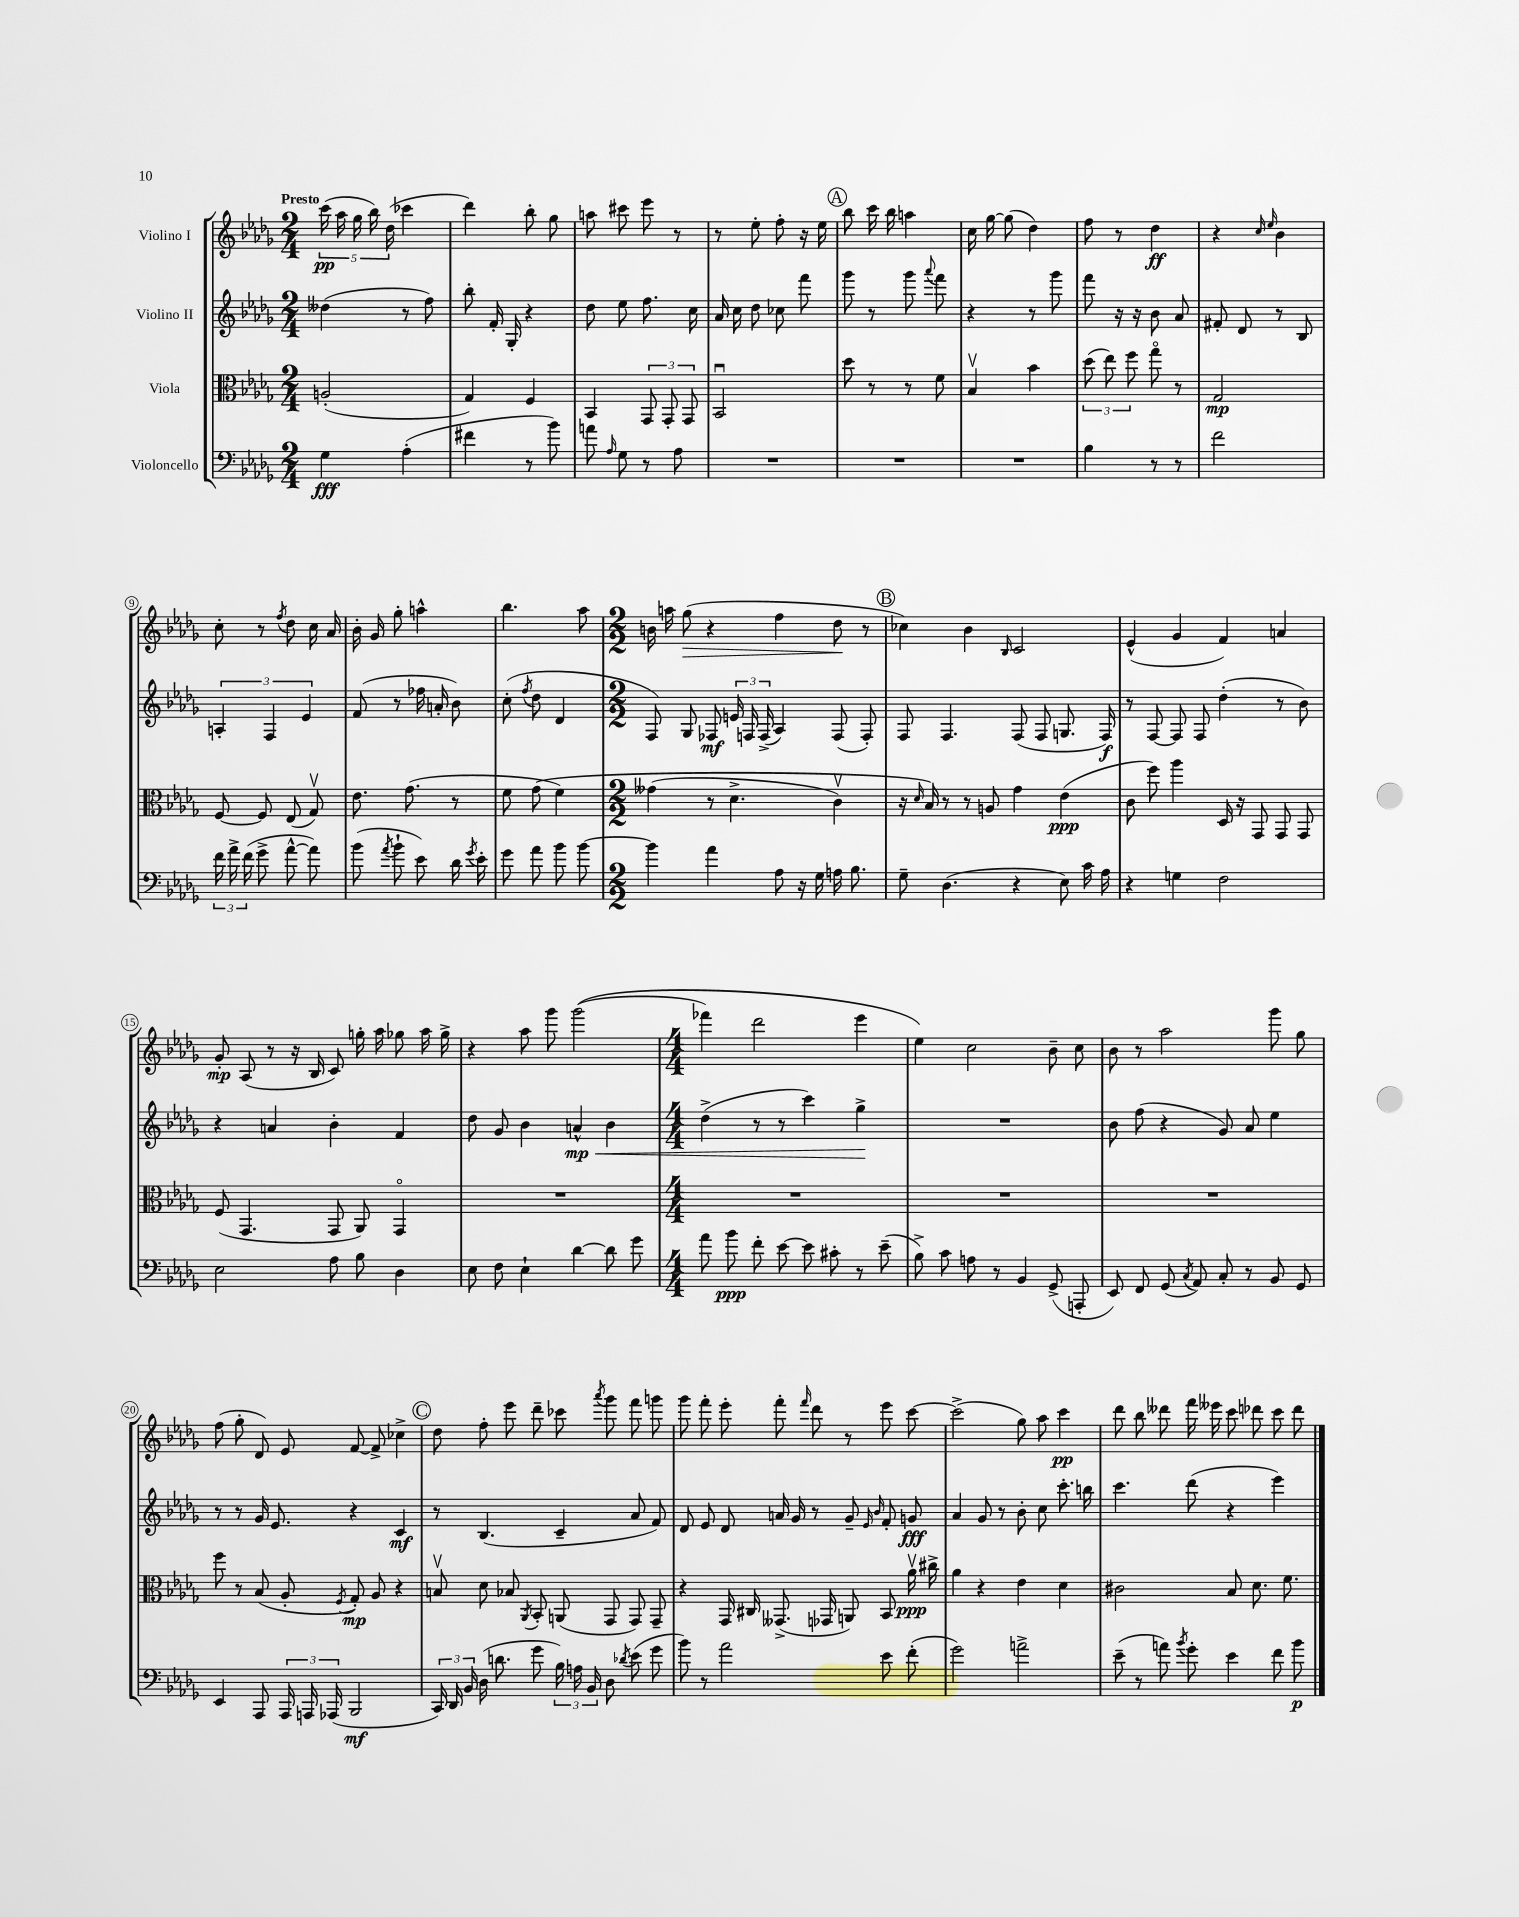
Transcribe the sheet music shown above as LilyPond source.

<<
\new StaffGroup <<
\new Staff = "s0" \with { instrumentName = "Violino I" } {
    \clef treble \key des \major \numericTimeSignature \time 2/4 \tempo "Presto"
    \autoBeamOff \tuplet 5/4 { c'''16\pp( aes''16 ges''16 bes''16) des''16( } ces'''4 |
    des'''4) bes''8-. ges''8 |
    a''8 cis'''8 ees'''8 r8 |
    r8 ees''8-. f''8-. r16 ees''16 |
    \mark \markup { \circle "A" } bes''8 c'''16 bes''16 a''4 |
    c''16 ges''16~ ges''8( des''4) |
    f''8 r8 des''4\ff |
    r4 \grace { c''16 ees''16 } bes'4 |
    c''8-. r8 \acciaccatura { f''8 } des''8 c''16 aes'16 |
    bes'16-. ges'16 ges''8-. a''4-^ |
    bes''4. aes''8 |
    \numericTimeSignature \time 2/2 b'16 a''16 ges''8\>( r4 f''4 des''8\! r8 |
    \mark \markup { \circle "B" } ces''4) bes'4 \grace { bes16 } c'2 |
    ees'4-^( ges'4 f'4) a'4 |
    ges'8-.\mp aes8( r8 r16 bes16 c'8) g''16-. aes''16 ges''8 aes''16 ges''16-> |
    r4 aes''8 ges'''8 ges'''2(\( |
    \numericTimeSignature \time 4/4 fes'''4) des'''2 ees'''4 |
    ees''4\) c''2 bes'8-- c''8 |
    bes'8 r8 aes''2 ges'''8 ges''8 |
    f''8( ges''8-. des'8) ees'8 f'8~ f'8-> ces''4-> |
    \mark \markup { \circle "C" } des''8 f''8-. ees'''8 des'''8-- ces'''8 \acciaccatura { aes'''8 } ges'''8 f'''8 g'''8 |
    ges'''8 f'''8-. ees'''8-. f'''8-. \grace { f'''16 } des'''8 r8 ees'''8 c'''8~ |
    c'''2->( ges''8) aes''8 c'''4\pp |
    des'''8 bes''8 deses'''8 f'''16 eeses'''16 c'''8 des'''8 c'''8 des'''8 \bar "|." |
}
\new Staff = "s1" \with { instrumentName = "Violino II" } {
    \clef treble \key des \major \numericTimeSignature \time 2/4
    \autoBeamOff deses''4( r8 f''8) |
    bes''8-. f'16-. ges16-. r4 |
    des''8 ees''8 f''8. c''16 |
    aes'16 c''16 des''8 ces''8 f'''8 |
    \mark \markup { \circle "A" } ges'''8 r8 ges'''8 \appoggiatura { aes'''8 } f'''8 |
    r4 r8 ges'''8 |
    f'''8 r16 r16 bes'8 aes'8 |
    fis'8-. des'8 r8 bes8 |
    \tuplet 3/2 { a4-. f4 ees'4 } |
    f'8( r8 fes''16 a'16-. bes'8) |
    c''8-.( \acciaccatura { f''8 } des''8 des'4 |
    \numericTimeSignature \time 2/2 f8) ges8 fes8\mf \tuplet 3/2 { e'16 f16 f16->( } aes4) f8( f8-.) |
    \mark \markup { \circle "B" } f8 f4. f8( f8 g8. f16\f) |
    r8 f8~ f8 f8 des''4-.( r8 bes'8) |
    r4 a'4 bes'4-. f'4 |
    des''8 ges'8 bes'4 a'4-^\mp\< bes'4 |
    \numericTimeSignature \time 4/4 des''4->( r8 r8 c'''4) ges''4->\! |
    R1 |
    bes'8 f''8( r4 ges'8) aes'8 ees''4 |
    r8 r8 ges'16 ees'8. r4 c'4\mf |
    \mark \markup { \circle "C" } r8 bes4.( c'4-- aes'8 f'8) |
    des'8 ees'8 des'8 a'16 ges'16 r8 ges'8-- \grace { ees'16 bes'16 } f'8-. g'8\fff |
    aes'4 ges'8 r8 bes'8-. c''8 c'''8.-. b''16 |
    c'''4. des'''8( r4 ees'''4) \bar "|." |
}
\new Staff = "s2" \with { instrumentName = "Viola" } {
    \clef alto \key des \major \numericTimeSignature \time 2/4
    \autoBeamOff a2-.( |
    ges4) f4 |
    bes,4 \tuplet 3/2 { ges,8 ges,8-. ges,8 } |
    bes,2\downbow |
    \mark \markup { \circle "A" } des''8 r8 r8 f'8 |
    bes4\upbow bes'4 |
    \tuplet 3/2 { des''8( ees''8) f''8 } ges''8\flageolet r8 |
    ges2\mp |
    f8~ f8 ees8( ges8\upbow) |
    ees'8. ges'8.( r8 |
    f'8 ges'8\( f'4) |
    \numericTimeSignature \time 2/2 geses'4( r8 des'4.-> c'4\upbow) |
    \mark \markup { \circle "B" } r16 \grace { des'16 } bes16\) r8 r8 a8 ges'4 ees'4\ppp( |
    c'8 f''8) aes''4 des16 r16 ges,8 ges,8 ges,8 |
    f8( ges,4. ges,8 aes,8) ges,4\flageolet |
    R1 |
    \numericTimeSignature \time 4/4 R1 |
    R1 |
    R1 |
    f''8 r8 bes8( aes8-. \acciaccatura { f8 } ges8-.\mp) aes8 r4 |
    \mark \markup { \circle "C" } b8\upbow des'8 bes8 \acciaccatura { aes,8 } bes,8-. a,8( ges,8 ges,8) ges,8-- |
    r4 ges,16 cis16 geses,8.->( ges,16 a,8) bes,8 aes'16\upbow\ppp cis''16-> |
    aes'4 r4 ees'4 des'4 |
    cis'2 bes8 des'8. f'8. \bar "|." |
}
\new Staff = "s3" \with { instrumentName = "Violoncello" } {
    \clef bass \key des \major \numericTimeSignature \time 2/4
    \autoBeamOff ges4\fff aes4-.( |
    fis'4 r8 bes'8) |
    a'8 \grace { aes16 } ges8 r8 aes8 |
    R2 |
    \mark \markup { \circle "A" } R2 |
    R2 |
    bes4 r8 r8 |
    f'2 |
    \tuplet 3/2 { f'16 aes'16-> f'16( } ges'8-> aes'8~-^ aes'8) |
    bes'8( \acciaccatura { aes'8 } bes'8-! ees'8) des'16 \acciaccatura { ges'8 } ees'16-. |
    ges'8 aes'8 bes'8 bes'8~ |
    \numericTimeSignature \time 2/2 bes'4 aes'4 aes8 r16 ges16 a16 bes8. |
    \mark \markup { \circle "B" } ges8-- des4.( r4 ees8) c'16 aes16 |
    r4 g4 f2 |
    ees2 aes8 bes8 des4 |
    ees8 f8 ees4-! des'4~ des'8 ges'8 |
    \numericTimeSignature \time 4/4 aes'8 bes'8\ppp f'8-. ees'8~ ees'8 cis'8-. r8 ees'8--( |
    bes8->) c'8 a8 r8 bes,4 ges,8->( a,,8-. |
    ees,8) f,8 ges,8( \acciaccatura { c8 } aes,8) c8-. r8 bes,8 ges,8 |
    ees,4 aes,,8 \tuplet 3/2 { aes,,16 a,,16 aes,,16( } bes,,2\mf |
    \mark \markup { \circle "C" } \tuplet 3/2 { c,16) des,16 bes,16 } des16( d'8. ges'8 \tuplet 3/2 { bes16) a16 bes,16 } des8 \acciaccatura { des'8 } ees'8( ges'8 |
    bes'8) r8 aes'2 ees'8 f'8-.( |
    ges'2) a'2-> |
    ees'8--( r8 a'8) \acciaccatura { bes'8 } ges'8-. ees'4 f'8 bes'8\p \bar "|." |
}
>>
>>
\layout { \context { \Score \override BarNumber.stencil = #(make-stencil-circler 0.1 0.3 ly:text-interface::print) } }
